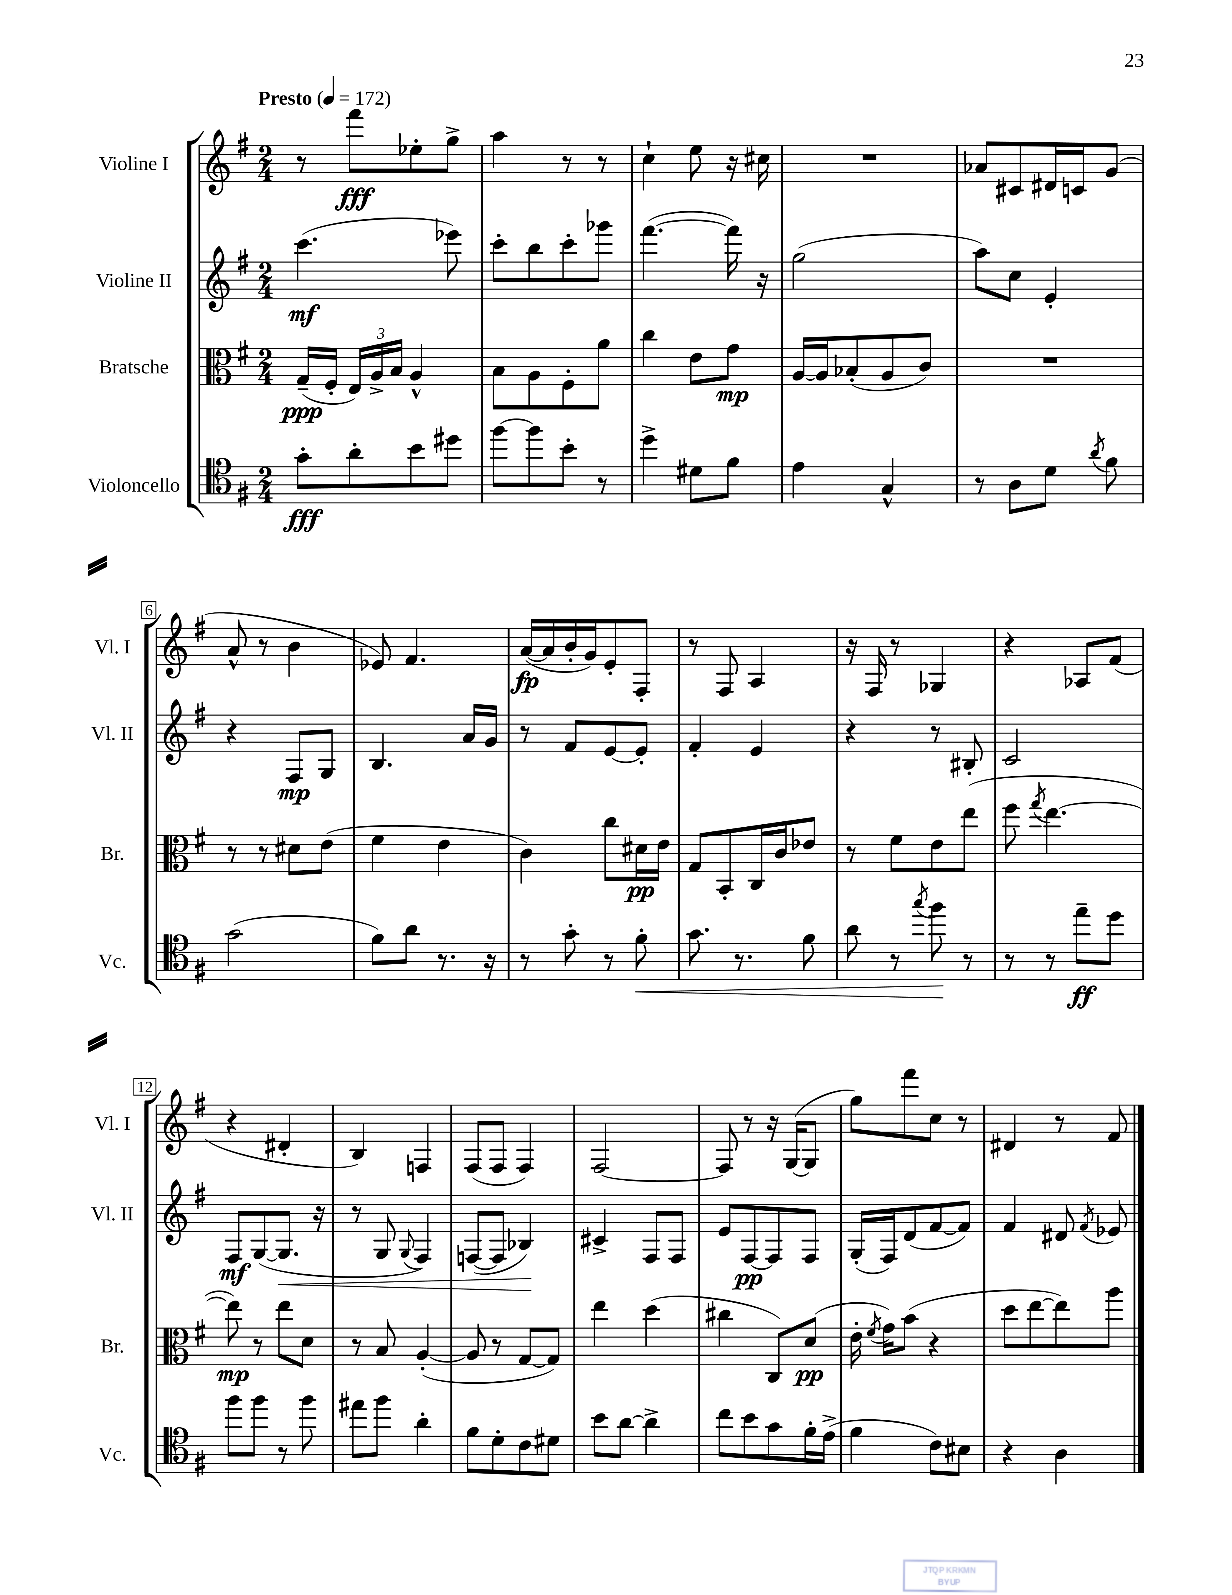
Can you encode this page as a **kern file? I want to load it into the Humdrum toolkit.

**kern	**dynam	**kern	**dynam	**kern	**dynam	**kern	**dynam
*part4	*part4	*part3	*part3	*part2	*part2	*part1	*part1
*staff4	*staff4	*staff3	*staff3	*staff2	*staff2	*staff1	*staff1
*I"Violoncello	*	*I"Bratsche	*	*I"Violine II	*	*I"Violine I	*
*I'Vc.	*	*I'Br.	*	*I'Vl. II	*	*I'Vl. I	*
*clefC4	*	*clefC3	*	*clefG2	*	*clefG2	*
*k[f#]	*	*k[f#]	*	*k[f#]	*	*k[f#]	*
*M2/4	*	*M2/4	*	*M2/4	*	*M2/4	*
*MM172	*	*MM172	*	*MM172	*	*MM172	*
=1	=1	=1	=1	=1	=1	=1	=1
!	!	!	!	!	!	!LO:TX:a:B:t=Presto	!
8g'\L	fff	(16G~/LL	ppp	(4.ccc\	mf	8r	.
.	.	16F#'/JJ	.	.	.	.	.
8a'\	.	24E/LL)	.	.	.	8fff#\L	fff
.	.	24A^/	.	.	.	.	.
.	.	24B/JJ	.	.	.	.	.
8b\	.	4A^^/	.	.	.	8ee-X'\	.
8dd#X\J	.	.	.	8eee-X\)	.	8gg^\J	.
=2	=2	=2	=2	=2	=2	=2	=2
[8ff#\L	.	8B\L	.	8ccc'\L	.	4aa\	.
8ff#\]	.	8A\	.	8bb\	.	.	.
8b'\J	.	8F#'\	.	8ccc'\	.	8r	.
8r	.	8a\J	.	8ggg-X\J	.	8r	.
=3	=3	=3	=3	=3	=3	=3	=3
4dd^\	.	4cc\	.	([4.fff#\	.	4cc`\	.
8d#X\L	.	8e\L	.	.	.	8ee\	.
8f#\J	.	8g\J	mp	16fff#\])	.	16r	.
.	.	.	.	16r	.	16cc#X\	.
=4	=4	=4	=4	=4	=4	=4	=4
4e\	.	[16A/LL	.	(2gg\	.	2r	.
.	.	16A/J]	.	.	.	.	.
.	.	(8B-X'/	.	.	.	.	.
4G^^/	.	8A/	.	.	.	.	.
.	.	8c/J)	.	.	.	.	.
=5	=5	=5	=5	=5	=5	=5	=5
8r	.	2r	.	8aa\L)	.	8a-X/L	.
8A\L	.	.	.	8cc\J	.	8c#X/	.
8d\J	.	.	.	4e'/	.	16d#X/L	.
.	.	.	.	.	.	16cn/J	.
8qa/	.	.	.	.	.	.	.
8f#\	.	.	.	.	.	(8g/J	.
!!LO:LB:g=z
=6	=6	=6	=6	=6	=6	=6	=6
(2g\	.	8r	.	4r	.	8a^^/	.
.	.	8r	.	.	.	8r	.
.	.	8d#X\L	.	8F#/L	mp	4b\	.
.	.	(8e\J	.	8G/J	.	.	.
=7	=7	=7	=7	=7	=7	=7	=7
8f#\L)	.	4f#\	.	4.B/	.	8e-X/)	.
8a\J	.	.	.	.	.	4.f#/	.
8.r	.	4e\	.	.	.	.	.
.	.	.	.	16a/LL	.	.	.
16r	.	.	.	16g/JJ	.	.	.
=8	=8	=8	=8	=8	=8	=8	=8
8r	.	4c\)	.	8r	.	([16a/LL	fp
.	.	.	.	.	.	16a/]	.
8g'\	.	.	.	8f#/L	.	16b'/	.
.	.	.	.	.	.	16g/J)	.
8r	.	8cc\L	.	[8e/	.	8e'/	.
!	!LO:HP:b	!	!	!	!	!	!
8f#'\	<	16d#X\L	pp	8e'/J]	.	8F#'/J	.
.	.	16e\JJ	.	.	.	.	.
=9	=9	=9	=9	=9	=9	=9	=9
8.g\	.	8G/L	.	4f#'/	.	8r	.
.	.	8BB'/	.	.	.	8F#/	.
8.r	.	.	.	.	.	.	.
.	.	16C/L	.	4e/	.	4A/	.
.	.	16c/J	.	.	.	.	.
8f#\	.	8e-X/J	.	.	.	.	.
=10	=10	=10	=10	=10	=10	=10	=10
8a\	.	8r	.	4r	.	16r	.
.	.	.	.	.	.	16F#/	.
8r	.	8f#\L	.	.	.	8r	.
8qgg/	.	.	.	.	.	.	.
8ff#\	.	8e\	.	8r	.	4G-X/	.
8r	[	(8ee\J	.	8B#X'/	.	.	.
=11	=11	=11	=11	=11	=11	=11	=11
8r	.	8ff#\	.	2c/	.	4r	.
.	.	8qgg/	.	.	.	.	.
8r	.	[4.ee\	.	.	.	.	.
8ee~\L	ff	.	.	.	.	8A-X/L	.
8dd\J	.	.	.	.	.	(8f#/J	.
!!LO:LB:g=z
=12	=12	=12	=12	=12	=12	=12	=12
8ff#\L	.	8ee\])	mp	8F#/L	mf	4r	.
8ff#\J	.	8r	.	([8G/	.	.	.
!	!	!	!	!	!LO:HP:b	!	!
8r	.	8ee\L	.	8.G/J]	<	4d#X'/	.
8ff#\	.	8d\J	.	.	.	.	.
.	.	.	.	16r	.	.	.
=13	=13	=13	=13	=13	=13	=13	=13
8ee#X\L	.	8r	.	8r	.	4B/)	.
8ff#\J	.	8B/	.	8G/	.	.	.
.	.	.	.	8qqG/	.	.	.
4a'\	.	([4A'/	.	4F#/)	.	4Fn/	.
=14	=14	=14	=14	=14	=14	=14	=14
8f#\L	.	8A/]	.	([8Fn/L	.	(8F#/L	.
8d'\	.	8r	.	8F/J]	.	8F#/J	.
8c\	.	[8G/L	.	4B-X/)	.	4F#/)	.
8d#X\J	.	8G/J])	.	.	.	.	.
.	.	.	.	.	[	.	.
=15	=15	=15	=15	=15	=15	=15	=15
8b\L	.	4ee\	.	4c#X^/	.	[2F#/	.
[8a\J	.	.	.	.	.	.	.
4a^\]	.	(4dd\	.	8F#/L	.	.	.
.	.	.	.	8F#/J	.	.	.
=16	=16	=16	=16	=16	=16	=16	=16
8cc\L	.	4cc#X\	.	8e/L	.	8F#/]	.
8b\	.	.	.	[8F#/	pp	8r	.
8g\	.	8C/L)	.	8F#/]	.	16r	.
.	.	.	.	.	.	([16G/KL	.
16f#'\L	.	(8d/J	pp	8F#/J	.	8G/J]	.
(16e^\JJ	.	.	.	.	.	.	.
=17	=17	=17	=17	=17	=17	=17	=17
4f#\	.	16e'\	.	(16G'/LL	.	8gg\L)	.
.	.	8qf#/	.	.	.	.	.
.	.	16g\KL)	.	16F#/J)	.	.	.
.	.	(8b\J	.	(8d/	.	8fff#\	.
8c\L)	.	4r	.	[8f#/	.	8cc\J	.
8B#X\J	.	.	.	8f#/J])	.	8r	.
=18	=18	=18	=18	=18	=18	=18	=18
4r	.	8dd\L	.	4f#/	.	4d#X/	.
.	.	[8ee\	.	.	.	.	.
4A\	.	8ee\])	.	8d#X/	.	8r	.
.	.	.	.	8qf#/	.	.	.
.	.	8aa\J	.	8e-X/	.	8f#/	.
==	==	==	==	==	==	==	==
*-	*-	*-	*-	*-	*-	*-	*-
